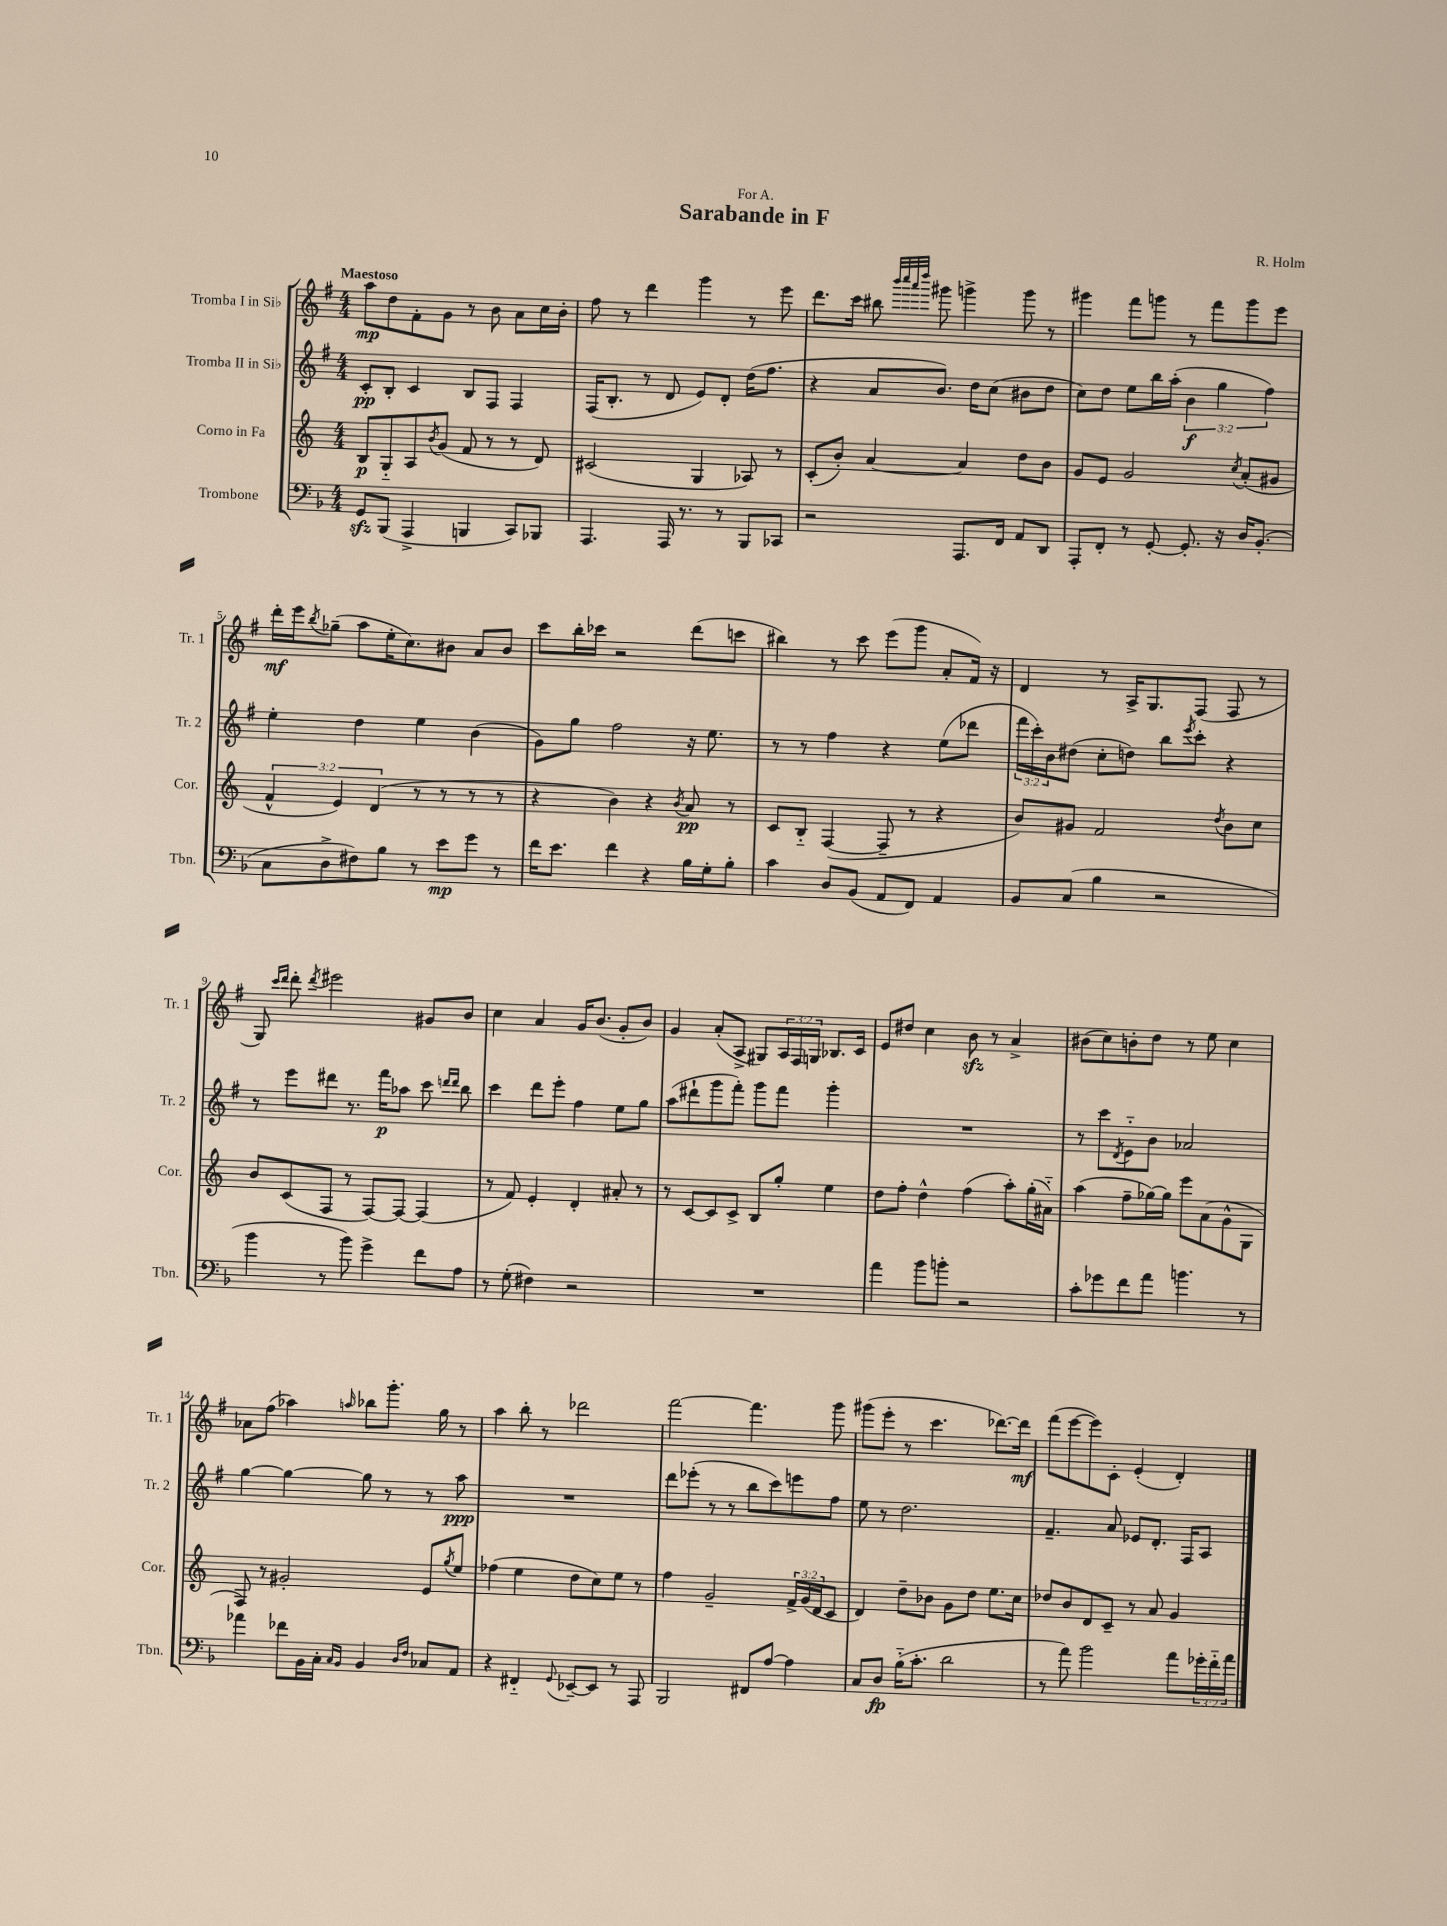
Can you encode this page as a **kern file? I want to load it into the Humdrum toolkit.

**kern	**kern	**kern	**kern
*staff4	*staff3	*staff2	*staff1
*clefF4	*clefG2	*clefG2	*clefG2
*k[b-]	*k[]	*k[f#]	*k[f#]
*M4/4	*M4/4	*M4/4	*M4/4
8GG/L	8B/L	8c'/L	8aa\L
(8BBB-/J	8G'~/	8B'/J	8dd\
4AAA^/	8A/	4c/	8f#'\
.	8qb/	.	.
.	(8g/J	.	8g\J
4BBB/	8f/	8B/L	8r
.	8r	8F#/J	8b\
8CC/L)	8r	4F#/	8a\L
8BBB-/J	8d/)	.	16cc\L
.	.	.	16b'\JJ
=	=	=	=
4.AAA/	(2c#/	(16F#/LK	8ff#\
.	.	8.B'/J	.
.	.	.	8r
.	.	8r	4ddd\
16AAA/	.	8d/	.
8.r	.	.	.
.	4G/	8e/L)	4ggg\
8r	.	8d'/J	.
8BBB-/L	8A-/)	(16dd\LK	8r
.	.	8.ff#\J	.
8CC-/J	8r	.	8eee\
=	=	=	=
2r	(8c'/L	4r	8.ddd\L
.	8b'/J)	.	.
.	.	.	16ccc\Jk
.	[4a/	8a/L	8bb#\
.	.	.	32qqbbb/LLL
.	.	.	32qqcccc/
.	.	.	32qqaaa/
.	.	.	32qqdddd/JJJ
.	.	8.b/J)	8ggg#\
8.AAA/L	4a/]	.	4ggg^\
.	.	16dd\LK	.
.	.	(8cc\J	.
16FF/Jk	.	.	.
8AA/L	8dd\L	8b#\L	8ggg\
8DD/J	8b\J	8dd\J	8r
=	=	=	=
8AAA'/L	8g/L	8cc\L)	4ggg#\
8FF'/J	8e/J	8dd\J	.
8r	2g/	8ee\L	8fff#\L
[8GG'/	.	16bb\L	8ggg\J
.	.	(16aa'\JJ	.
8.GG'/]	.	6b\	8r
.	.	.	8fff#\L
.	.	6gg\	.
16r	.	.	.
.	8qcc/	.	.
16D/LK	(8a'/L	.	8ggg\
(8.BB-'/J	.	.	.
.	.	6ff#\)	.
.	8g#/J	.	8eee\J
=	=	=	=
8C\L	6f^^/	4ee'\	16ddd'\LL
.	.	.	16eee\J
.	.	.	8qbb/
8D^\	.	.	(8gg-~\J
.	6e/)	.	.
8F#\)	.	4dd\	8aa\L
.	(6d/	.	.
8B-\J	.	.	16ee'\K
.	.	.	8.cc\)
8r	8r	4ee\	.
8e\L	8r	.	8b#\J
8g\J	8r	(4b\	8a/L
8r	8r	.	8b#/J
=	=	=	=
16f\LK	4r	8g\L)	8ccc\L
8.e\J	.	.	.
.	.	8gg\J	16bb'\L
.	.	.	16ccc-\JJ
4f\	4b\)	2ff#\	2r
4r	4r	.	.
.	8qb/	.	.
16B-\LL	8a/	16r	(8ddd\L
16G'\J	.	8.ee\	.
8B-'\J	8r	.	8ccc\J
=	=	=	=
4c\	8c/L	8r	4bb#\)
.	8B'~/J	8r	.
8D/L	([4F/	4ff#\	8r
(8BB-/J	.	.	8ccc\
8AA/L	8F~/]	4r	(8eee\L
8FF/J)	8r	.	8ggg\J
4AA/	4r	(8ee\L	8a'/L
.	.	8ddd-\J	16f#/Jk)
.	.	.	16r
=	=	=	=
8BB-/L	8b/L)	24fff#\LL	4d/
.	.	24ccc'\)	.
.	.	24b\J	.
(8C/J	8g#/J	(8dd#\J	.
4B-\	2f/	8cc'\L	8r
.	.	8dd\J)	16A^/LK
.	.	.	8.G/
2r	.	8bb\L	.
.	.	8qeee/	.
.	.	8ccc'\J	(8F#/J
.	8qdd/	.	.
.	8b\L	4r	8F#/
.	8cc\J	.	8r
=	=	=	=
4b-\	8b/L	8r	8G/)
.	.	.	16qqccc/LL
.	.	.	16qqddd/JJ
.	(8c/	8eee\L	8ddd'\
.	.	.	8qddd/
8r	8F/J	8ddd#\J	2eee#\
8b-\)	8r	8.r	.
4g^\	[8F/L)	.	.
.	.	16fff#\LK	.
.	8F/_J	8aa-\J	.
8f\L	(4F/]	8ccc\	8g#/L
.	.	16qqddd/LL	.
.	.	16qqddd/JJ	.
8A\J	.	8bb\	8b/J
=	=	=	=
8r	8r	4ccc\	4cc\
(8G'\	8f/)	.	.
4F#\)	4e'/	8ddd\L	4a/
.	.	8eee'\J	.
2r	4d'/	4ff#\	16g/LK
.	.	.	(8.b/J
.	8a#'/	8ee\L	8g'/L
.	8r	8gg\J	8b/J)
=	=	=	=
1r	8r	(8aa\L	4g/
.	[8c/L	8ddd#`\	.
.	8c/]	8ggg\	(8a'/L
.	8c^/J	8fff#'\J)	8A^/J
.	8B/L	8ggg\L	8G#/L)
.	8gg'/J	8fff#\J	24A/L
.	.	.	24F#/
.	.	.	24G/JJ
.	4ee\	4ggg'\	8.B-/L
.	.	.	16c/Jk
=	=	=	=
4a\	8dd\L	1r	8e/L
.	8ff'\J	.	8dd#/J
8b-\L	4dd^^\	.	4cc\
8b'\J	.	.	.
2r	(4ff\	.	8b\
.	.	.	8r
.	8aa'\L)	.	4a^/
.	(16gg'\L	.	.
.	16a#'~\JJ)	.	.
=	=	=	=
8c'\L	(4aa\	8r	(8b#\L
8g-\	.	8ccc\L	8cc\)
.	.	8qd/	.
8f\	8ff~\L	8e'~\	8b'\
8a\J	[16gg-\L)	8b\J	8dd\J
.	16gg-\]JJ	.	.
4.b\	8eee\L	2a-/	8r
.	(8a\	.	8ee\
.	8g^^\	.	4cc\
8r	8G\J	.	.
=	=	=	=
4a-\	8F/)	[4gg\	8a-\L
.	8r	.	(8ff#\J
8f-\L	2g#'/	4gg\_	4aa-\)
16BB-\L	.	.	.
16C'\JJ	.	.	.
16qqC/LL	.	.	.
16qqBB-/JJ	.	.	16qqaa/
4BB-/	.	8gg\]	8bb-\L
.	.	8r	8.ggg'\J
16qqD/LL	.	.	.
16qqF/JJ	.	.	.
8C-/L	8e/L	8r	.
.	.	.	16gg\
.	8qgg/	.	.
8AA/J	8ee/J	8aa\	8r
=	=	=	=
4r	(4ff-\	1r	4aa\
4FF#'~/	4ee\	.	8bb'\
.	.	.	8r
8qqGG/	.	.	.
[8EE-~/L	8dd\L	.	2ddd-\
8EE-/]J	8cc\)	.	.
8r	8ee\J	.	.
8AAA/	8r	.	.
=	=	=	=
2BBB-/	4ff\	8ddd\L	[2fff#\
.	.	(8eee-'\J	.
.	2g~/	8r	.
.	.	8r	.
8FF#/L	.	8bb\L	4.fff#\]
[8A/J	.	8ccc\)	.
4A\]	24f^/LL	8eee\	.
.	(24g/	.	.
.	24d/J	.	.
.	8c/J	8ff#\J	8ggg\
=	=	=	=
8C/L	4d/)	8ee\	(8ggg#\L
8D/J	.	8r	8eee'\J
(16B-'~\LK	8dd~\L	2.dd\	8r
8.c'\J	.	.	.
.	8b-\J	.	4.ccc\
2d\	8g\L	.	.
.	8dd\J	.	.
.	8.ee\L	.	[8.ddd-\L)
.	16cc\Jk	.	16ddd-\]Jk
=	=	=	=
8r	8dd-/L	4.f#~/	(8fff#\L
8a\)	8b/	.	[8eee\
2b-\	8d/	.	8eee\])
.	8c~/J	8a/	8c'\J
.	8r	8e-/L	(4e'/
.	8a/	8.d'/J	.
8a\L	4g/	.	4d'/)
.	.	16F#/LK	.
24g-'\L	.	8A/J	.
24f'~\	.	.	.
24a\JJ	.	.	.
==	==	==	==
*-	*-	*-	*-
